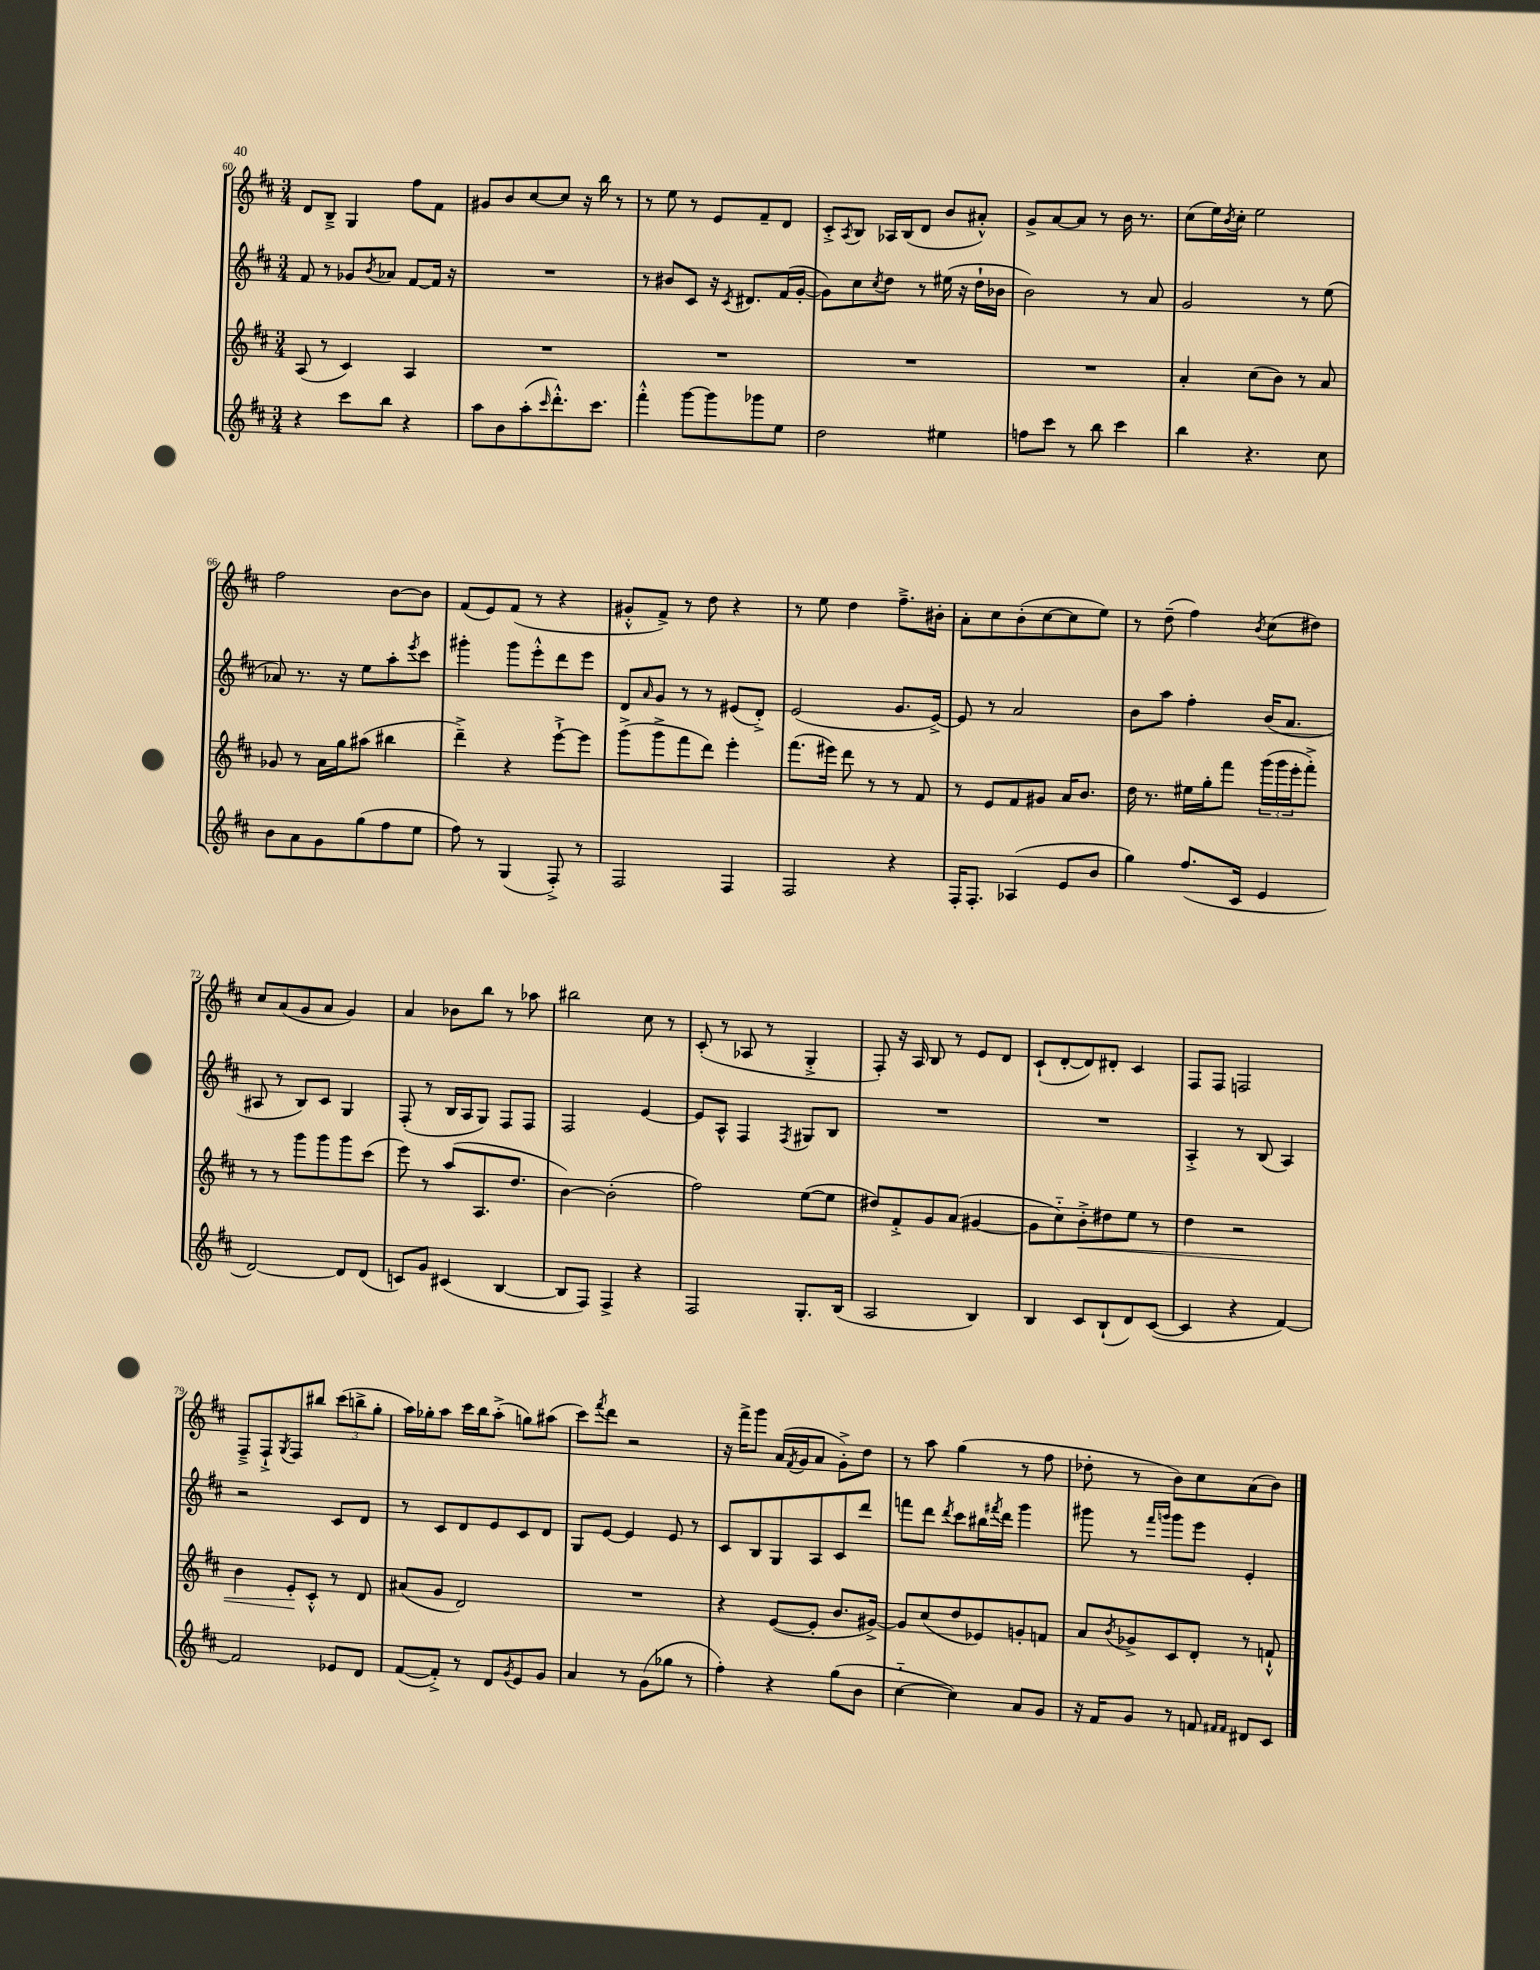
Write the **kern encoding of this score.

**kern	**kern	**kern	**kern
*staff4	*staff3	*staff2	*staff1
*clefG2	*clefG2	*clefG2	*clefG2
*k[f#c#]	*k[f#c#]	*k[f#c#]	*k[f#c#]
*M3/4	*M3/4	*M3/4	*M3/4
4r	(8A	8f#	8d
.	8r	8r	8B~^
8ccc#	4c#)	8g-	4G
.	.	8qb	.
8bb	.	8a-	.
4r	4A	[8f#	8ff#
.	.	16f#]	8f#
.	.	16r	.
=	=	=	=
8aa	2.r	2.r	8g#
8b	.	.	8b
(8aa'	.	.	[8cc#
16qqccc#	.	.	.
8.ddd'^^)	.	.	8cc#]
.	.	.	16r
8.ccc#	.	.	16bb
.	.	.	8r
=	=	=	=
4fff#'^^	2.r	8r	8r
.	.	8b#	8ee
[8ggg	.	8c#	8r
8ggg]	.	16r	8e
.	.	8qc#	.
.	.	8.d#	.
8ggg-	.	.	8f#~
8ee	.	(16f#	8d
.	.	[16g'	.
=	=	=	=
2dd	2.r	8g])	8c#'^
.	.	.	8qA
.	.	8cc#	8B
.	.	8qcc#	.
.	.	8dd	16A-
.	.	.	(16B
.	.	8r	8d
4ee#	.	(16ee#	8b
.	.	16r	.
.	.	16dd`	8a#'^^)
.	.	16b-	.
=	=	=	=
8ff	2.r	2b)	8g^
8ccc#	.	.	[8a
8r	.	.	8a]
8bb	.	.	8r
4ccc#	.	8r	16b
.	.	.	8.r
.	.	8a	.
=	=	=	=
4bb	4a'	2g	(8cc#
.	.	.	16ee)
.	.	.	8qb
.	.	.	16cc#'
4.r	(8cc#	.	2ee
.	8b)	.	.
.	8r	8r	.
8cc#	8a	(8ee	.
=	=	=	=
8b	8g-	8a-)	2ff#
8a	8r	8.r	.
8g	16a	.	.
.	16gg	16r	.
(8gg	(8aa#	8ee	.
8ff#	4bb#	8aa'	[8b
.	.	8qeee	.
8ee	.	8ccc#	8b]
=	=	=	=
8ff#)	4ddd~^)	4ggg#'	(8f#
8r	.	.	8e)
(4G	4r	8ggg#	(8f#
.	.	8eee'^^	8r
8F#'^)	[8eee`^	8ddd	4r
8r	8eee]	8eee	.
=	=	=	=
2F#	(8ggg^	8d	8g#'^^
.	.	16qqa	.
.	8ggg^	8g	8f#^)
.	8fff#	8r	8r
.	8ddd)	8r	8dd
4F#	4eee'	(8e#	4r
.	.	8d'^)	.
=	=	=	=
2F#	(8.fff#	(2e	8r
.	.	.	8ee
.	16eee#)	.	.
.	8ddd	.	4dd
.	8r	.	.
4r	8r	8.g	8.ff#~^
.	8f#	.	.
.	.	[16e^)	16b#'
=	=	=	=
16F#'	8r	8e]	8a'
8.F#'	.	.	.
.	8e	8r	8cc#
(4A-	8f#	2a	(8b'
.	8g#	.	[8cc#
8e	16a	.	8cc#]
.	8.b	.	.
8b	.	.	8ee)
=	=	=	=
4gg)	16dd	8b	8r
.	8.r	.	.
.	.	8aa	(8dd~
(8.ff#	16ee#	4ff#'	4ff#)
.	16gg'	.	.
.	8fff#	.	.
16c#	.	.	.
.	.	.	8qb
4e	(24ggg	(16b	(8cc#
.	24ggg	.	.
.	.	8.a	.
.	24eee'	.	.
.	8fff#'^)	.	8dd#)
=	=	=	=
[2d)	8r	8A#	8cc#
.	8r	8r	(8a
.	8ggg	8B)	8g
.	8ggg	8c#	8a
8d]	8ggg	4G	4g)
(8d	(8ccc#	.	.
=	=	=	=
8c)	8eee)	(8F#'	4a
8g	8r	8r	.
(4c#	(8aa	16B	8b-
.	.	16A	.
.	8.A	8G)	8bb
[4B	.	8F#	8r
.	8.dd	.	.
.	.	8F#	8aa-
=	=	=	=
8B]	[4b)	2F#	2bb#
8F#)	.	.	.
4F#^	(2b']	.	.
4r	.	[4e	8cc#
.	.	.	8r
=	=	=	=
2F#	2ff#)	8e]	(8c#'
.	.	8A^^	8r
.	.	4F#	8A-
.	.	.	8r
.	.	8qF#	.
8.G'	([8ee	8G#	4G'^
.	8ee]	8B	.
(16B	.	.	.
=	=	=	=
2A	8dd#)	2.r	8F#')
.	8f#'^	.	16r
.	.	.	16A
.	8g	.	8B
.	(8a	.	8r
4B)	[4g#	.	8e
.	.	.	8d
=	=	=	=
4B	8g#]	2.r	(8c#`
.	8cc#'~)	.	[8d'
8c#	8b'^	.	8d])
(8B`	8dd#	.	8d#'
8d)	8ee	.	4c#
([8c#	8r	.	.
=	=	=	=
4c#]	4dd	4A'^	8F#
.	.	.	8F#
4r	2r	8r	2F
.	.	(8B	.
[4f#)	.	4A)	.
=	=	=	=
2f#]	4b	2r	8F#~^
.	.	.	8F#`^
.	.	.	8qG
.	8e'	.	8F#
.	8c#'^^	.	8bb#
8e-	8r	8c#	(12ccc#
.	.	.	12bb^
8d	8d	8d	.
.	.	.	12gg'
=	=	=	=
([8f#	(8a#	8r	16aa)
.	.	.	16gg-'
8f#'^])	8g	8c#	8aa
8r	2d)	8d	16ccc#
.	.	.	16bb
8d	.	8e	(8aa'^
8qg	.	.	.
8e	.	8c#	8gg)
8g	.	8d	(8aa#
=	=	=	=
4a	2.r	8G	8ccc#)
.	.	.	8qfff#
.	.	[8e	8ddd
8r	.	4e]	2r
(8g	.	.	.
8gg-	.	8e	.
8r	.	8r	.
=	=	=	=
4ff#')	4r	8c#	16r
.	.	.	16fff#^
.	.	8B	8ggg
4r	([8e	8G	(16a
.	.	.	8qf#
.	.	.	16g
.	8e']	8A	8a
(8gg	8.b	8c#	8g'^)
8b	.	8ddd	8dd
.	[16g#^)	.	.
=	=	=	=
[4cc#'~	8g#]	8fff	8r
.	(8cc#	8ddd	8aa
.	.	8qddd	.
4cc#])	8dd	8ccc#	(4gg
.	8e-)	16bb#	.
.	.	8qfff#	.
.	.	16ddd	.
8a	8g'	4ggg	8r
8g	8f	.	8ff#
=	=	=	=
16r	8a	8ggg#	8dd-'
16f#	.	.	.
.	8qb	.	.
8g	8g-^	8r	8r
.	.	16qqfff#	.
.	.	16qqggg	.
8r	8c#	8ggg	8b)
8f	8d'	8eee	8cc#
16qqf#	.	.	.
16qqf#	.	.	.
8d#	8r	4e'	(8a
8c#	8f`^^	.	8b)
==	==	==	==
*-	*-	*-	*-
